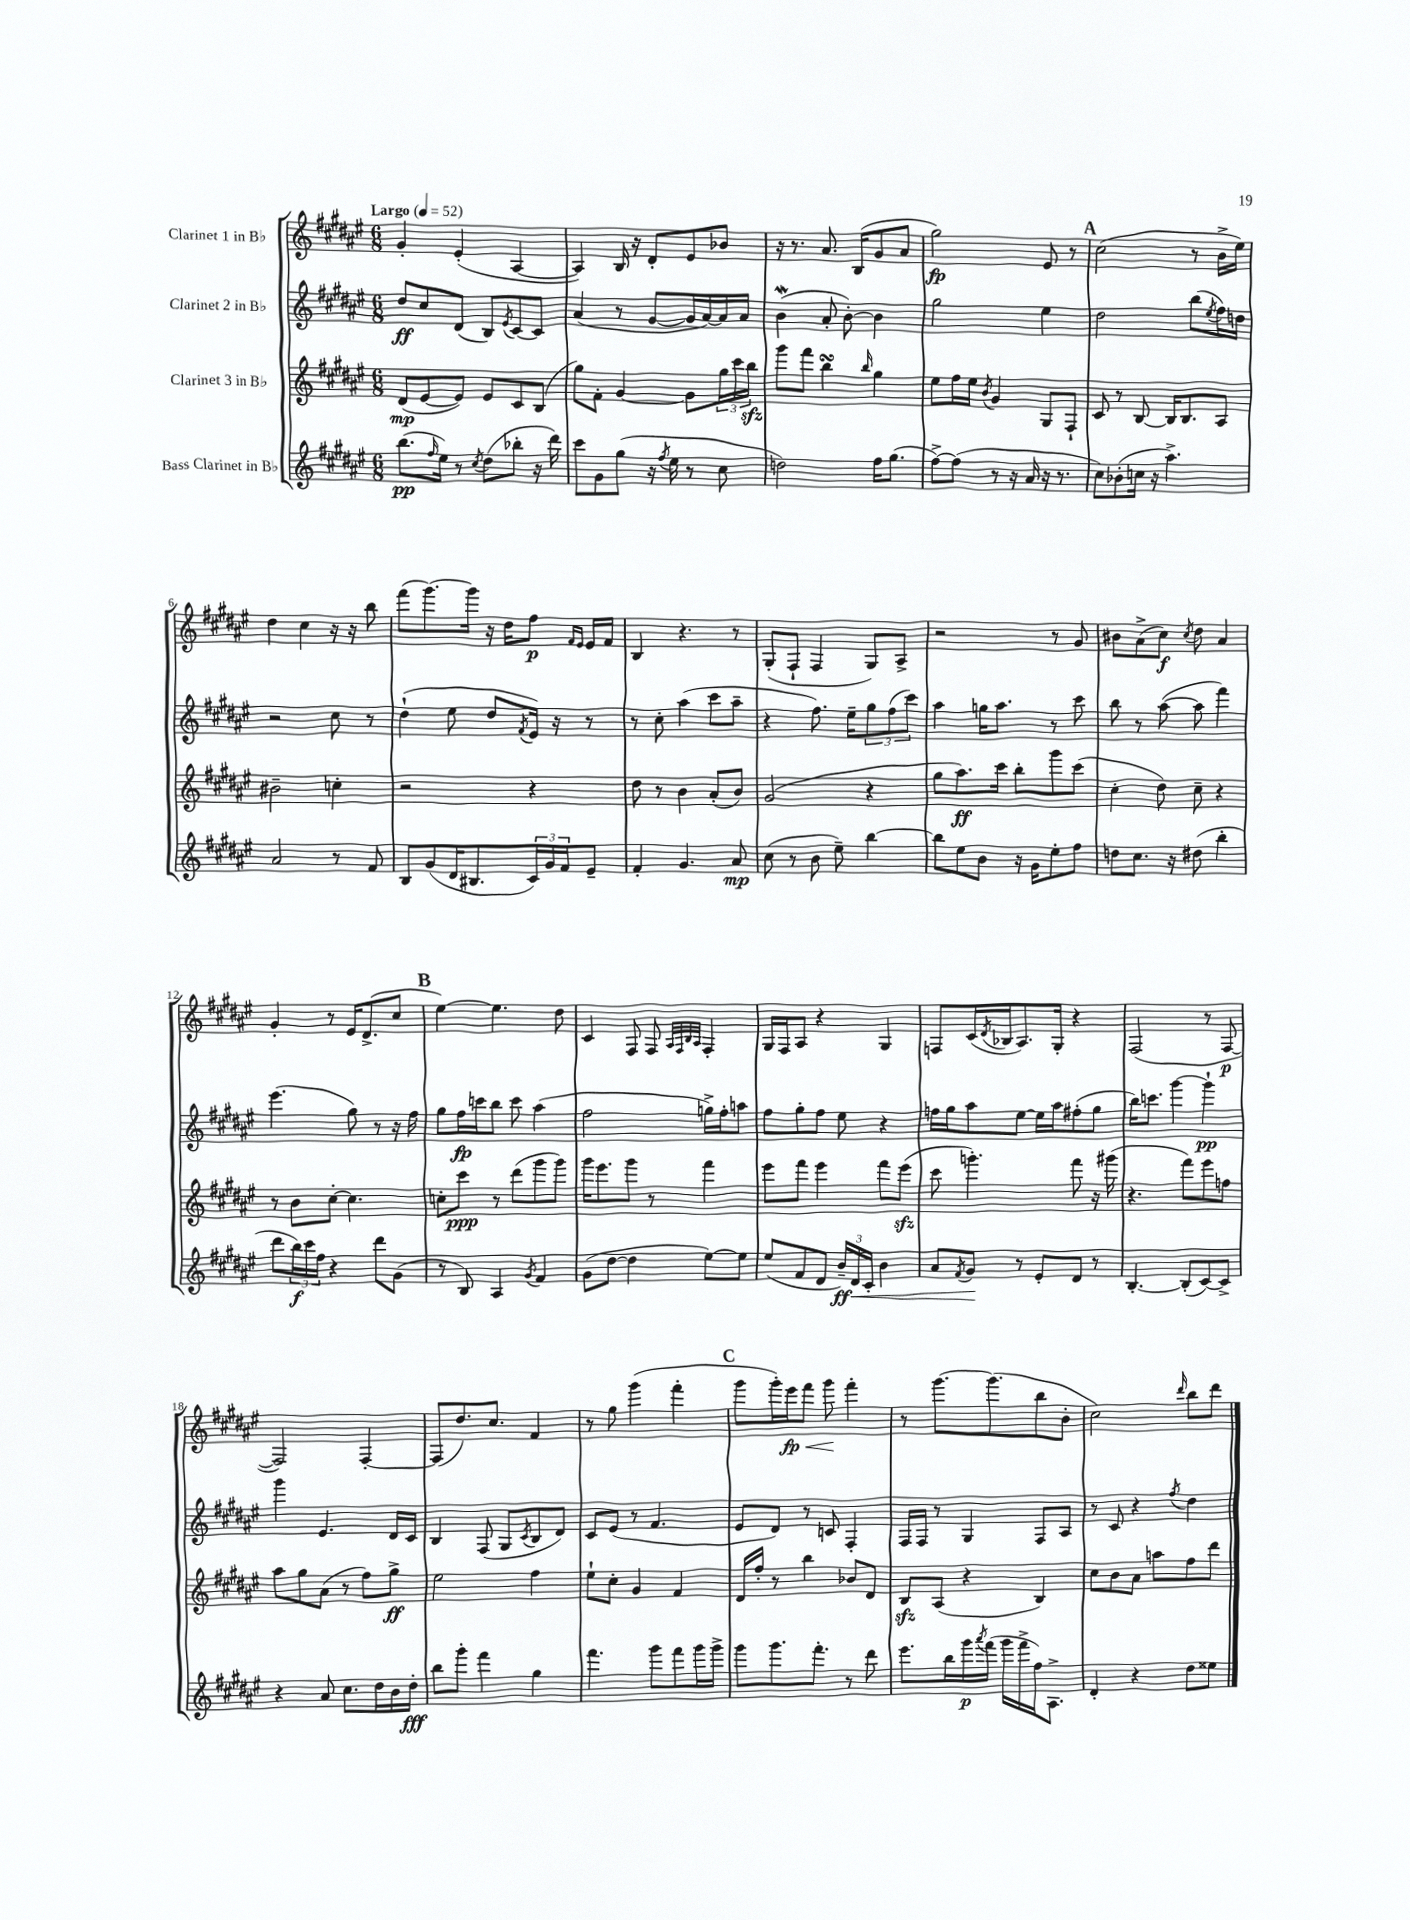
<<
\new StaffGroup <<
\new Staff = "s0" \with { instrumentName = "Clarinet 1 in Bb" } {
    \clef treble \key fis \major \numericTimeSignature \time 6/8 \tempo "Largo" 4 = 52
    gis'4-. eis'4-.( ais4~ |
    ais4) b16 r16 dis'8-. eis'8 bes'8 |
    r16 r8. ais'8. b16( gis'8 ais'8 |
    gis''2\fp) eis'8 r8 |
    \mark \markup { \bold "A" } cis''2( r8 b'16-> eis''16) |
    dis''4 cis''4 r16 r16 b''8 |
    fis'''8( gis'''8.~) gis'''16 r16 dis''16 fis''8\p \grace { fis'16 eis'16 } eis'16 fis'16 |
    b4 r4. r8 |
    gis8-.( fis8-! fis4 gis8) ais8-> |
    r2 r8 gis'8 |
    bis'8 ais'8->( cis''8\f) \acciaccatura { cis''8 } dis''8 ais'4 |
    gis'4-. r8 eis'16 dis'8.->( cis''8 |
    \mark \markup { \bold "B" } eis''4~) eis''4. dis''8 |
    cis'4 fis8 fis8 \grace { ais32 fis32 b32 ais32 } fis4-. |
    gis16 fis16 ais8 r4 gis4 |
    f8 cis'16( \acciaccatura { dis'8 } bes16 ais8.) gis16-. r4 |
    fis2( r8 fis8~\p |
    fis2) fis4~-. |
    fis8( dis''8.) cis''8. fis'4 |
    r8 gis''8 gis'''4( fis'''4-. |
    \mark \markup { \bold "C" } gis'''8 gis'''16-.) eis'''16\fp\< fis'''8 gis'''8\! fis'''4-. |
    r8 gis'''8.~ gis'''8.( b''8 b'8-. |
    cis''2) \grace { dis'''16 } b''8 dis'''8 \bar "|." |
}
\new Staff = "s1" \with { instrumentName = "Clarinet 2 in Bb" } {
    \clef treble \key fis \major \numericTimeSignature \time 6/8
    dis''8\ff cis''8 dis'8( b8) \acciaccatura { eis'8 } cis'8~ cis'8 |
    ais'4( r8 gis'8~ gis'16 ais'16~) ais'16 ais'16 |
    b'4\mordent( ais'8-. b'8~-.) b'4 |
    gis''2 eis''4 |
    \mark \markup { \bold "A" } dis''2 b''8( \acciaccatura { eis''8 } fis''16) d''16 |
    r2 cis''8 r8 |
    dis''4-!( eis''8 dis''8 \acciaccatura { fis'8 } eis'16) r16 r8 |
    r8 cis''8-. ais''4( cis'''8 ais''8-- |
    r4 fis''8.) eis''16-- \tuplet 3/2 { gis''8 fis''8( cis'''8) } |
    ais''4 g''16 ais''8. r8 cis'''8 |
    b''8 r8 ais''8~( ais''8 fis'''4) |
    eis'''4.( gis''8) r8 r16 fis''16 |
    \mark \markup { \bold "B" } gis''8 fis''16\fp c'''16 b''8 c'''8 ais''4( |
    fis''2 g''16->) fis''16-. a''8 |
    fis''8 gis''8-. fis''8 eis''8 r4 |
    f''16 gis''16 ais''8 eis''8~ eis''16 ais''16 fis''8-.( gis''8 |
    b''16) c'''8. gis'''4~ gis'''4-!\pp |
    gis'''4 eis'4. dis'16 cis'16 |
    b4 fis8( gis8 \acciaccatura { cis'8 } b8 dis'8) |
    cis'8 eis'8( r8 fis'4. |
    \mark \markup { \bold "C" } eis'8 dis'8) r8 c'8 fis4-. |
    fis16 fis16 r8 gis4 fis8 ais8 |
    r8 cis'8 r4 \acciaccatura { fis''8 } dis''4 \bar "|." |
}
\new Staff = "s2" \with { instrumentName = "Clarinet 3 in Bb" } {
    \clef treble \key fis \major \numericTimeSignature \time 6/8
    dis'8\mp( eis'8~ eis'8) eis'8 cis'8 b8( |
    gis''8) fis'8-. gis'4~ gis'8 \tuplet 3/2 { gis''16 cis'''16 b''16\sfz } |
    gis'''8 fis'''8 b''4\turn \grace { b''16 } gis''4 |
    eis''8 fis''16 eis''16 \acciaccatura { b'8 } gis'4 gis8 fis8-! |
    \mark \markup { \bold "A" } cis'8 r8 b8~ b16 b8. ais8 |
    bis'2-- c''4-. |
    r2 r4 |
    dis''8 r8 b'4 ais'8-.( b'8) |
    gis'2( r4 |
    gis''8 ais''8.\ff) cis'''16 b''8-. gis'''8 cis'''8( |
    cis''4-. dis''8) cis''8-- r4 |
    r8 b'8 cis''8~-. cis''4. |
    \mark \markup { \bold "B" } c''8-. cis'''8\ppp r8 dis'''8( gis'''8 gis'''8) |
    gis'''16 eis'''8. gis'''8 r8 fis'''4 |
    eis'''8 fis'''8 eis'''4 fis'''8 eis'''8\sfz( |
    cis'''8 g'''4.-.) fis'''8 r16 gis'''16( |
    r4. fis'''8) eis'''8 f''8 |
    ais''8 gis''8 ais'8( r8 fis''8) gis''8->\ff |
    eis''2 fis''4 |
    eis''8-! cis''8-. gis'4 fis'4 |
    \mark \markup { \bold "C" } dis'16 fis''16-. r8 b''4 bes'8 dis'8 |
    b8\sfz ais8( r4 b4) |
    cis''8 b'8 ais'8 a''8 fis''8 dis'''8 \bar "|." |
}
\new Staff = "s3" \with { instrumentName = "Bass Clarinet in Bb" } {
    \clef treble \key fis \major \numericTimeSignature \time 6/8
    b''8.\pp( \grace { fis''16 } eis''16) r8 \acciaccatura { cis''8 } dis''8( bes''8-. r16 dis'''16) |
    cis'''8 gis'8 gis''8( r16 \acciaccatura { fis''8 } eis''16 r8 cis''8 |
    d''2) fis''16 gis''8.( |
    fis''8~->) fis''8( r8 r16 ais'16 r16 r8. |
    \mark \markup { \bold "A" } cis''8) bes'8-.( c''16 r16 ais''4.->) |
    ais'2 r8 fis'8 |
    b8 gis'8( dis'16 bis8. \tuplet 3/2 { cis'16) gis'16 fis'16 } eis'8-- |
    fis'4-. gis'4. ais'8\mp |
    cis''8( r8 b'8 eis''8--) b''4~ |
    b''8 eis''8 b'8 r16 gis'16 eis''8-. fis''8 |
    d''8 cis''8. r16 dis''8( b''4-. |
    dis'''8 \tuplet 3/2 { b''16\f) cis'''16 fis''16 } r4 dis'''8 gis'8( |
    \mark \markup { \bold "B" } r8 b8) ais4 \acciaccatura { gis'8 } fis'4 |
    gis'8( dis''8~ dis''4 eis''8~) eis''8 |
    eis''8( fis'8 dis'8 \tuplet 3/2 { b'16--\ff) dis'16\< cis'16-. } b'4 |
    ais'8 \acciaccatura { fis'8 } gis'8\! r8 eis'8-. dis'8 r8 |
    b4.~-. b8-.( cis'8~) cis'8-> |
    r4 ais'8 cis''8. dis''16 b'16 dis''16-.\fff |
    b''8 gis'''8-. fis'''4 gis''4 |
    fis'''4. gis'''8 fis'''8 gis'''16 gis'''16-> |
    \mark \markup { \bold "C" } gis'''8 gis'''8. fis'''8.-. r8 dis'''8 |
    eis'''8. b''16 gis'''16\p \acciaccatura { ais'''8 } fis'''16( gis'''16 fis'''16-> fis''16) ais8.-> |
    dis'4-. r4 dis''8 eisis''8 \bar "|." |
}
>>
>>
